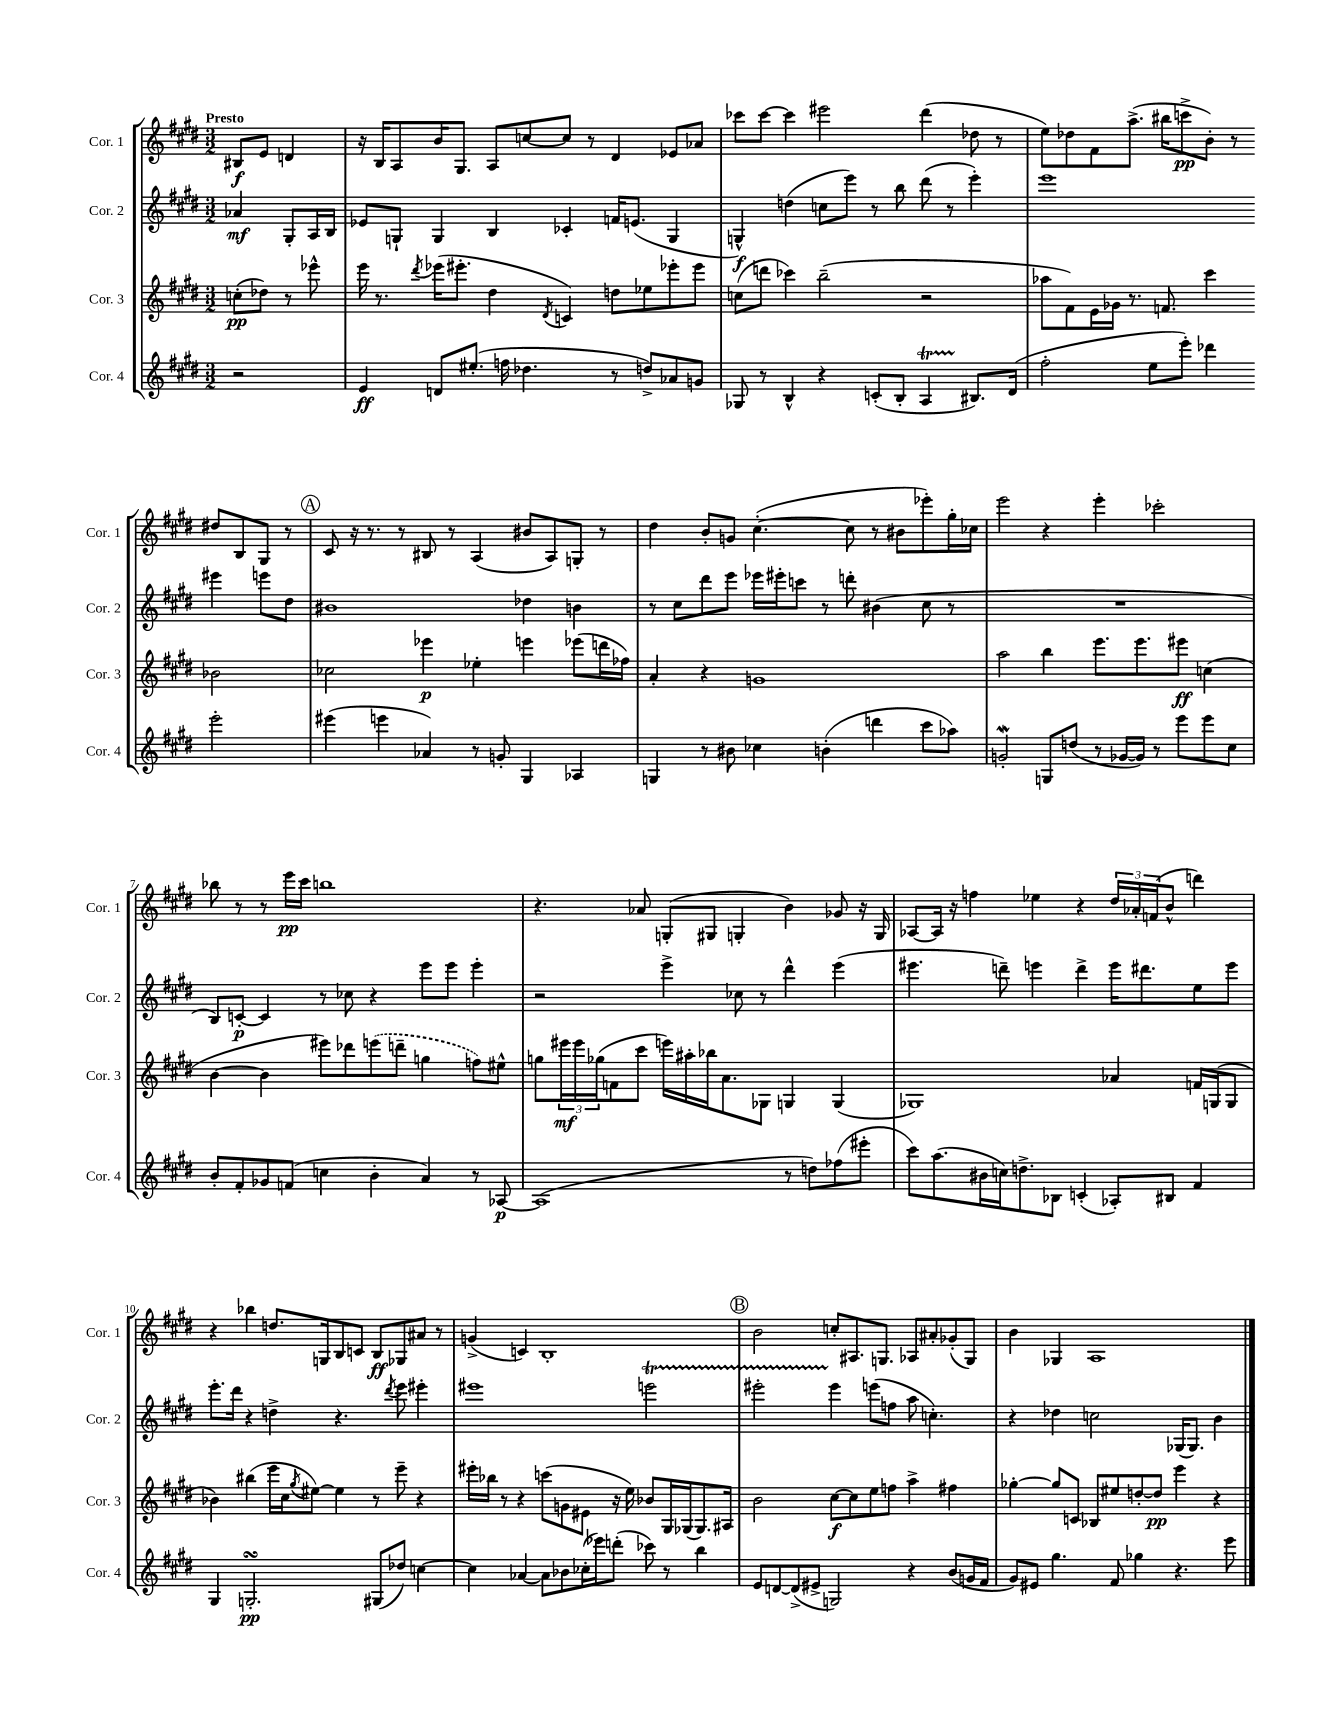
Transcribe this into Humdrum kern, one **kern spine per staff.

**kern	**kern	**kern	**kern
*staff4	*staff3	*staff2	*staff1
*clefG2	*clefG2	*clefG2	*clefG2
*k[f#c#g#d#]	*k[f#c#g#d#]	*k[f#c#g#d#]	*k[f#c#g#d#]
*M3/2	*M3/2	*M3/2	*M3/2
2r	(8cc'	4a-	8B#
.	8dd-)	.	8e
.	8r	8G#'	4d
.	8eee-^^	16A	.
.	.	16B	.
=	=	=	=
4e	16eee	8e-	16r
.	8.r	.	16B
.	.	8G`	8A
.	8qddd#	.	.
8d	(16eee-	4G	16b
.	8.eee#'	.	8.G#
(8.ee#'	.	.	.
.	4dd#	4B	8A
16ff	.	.	.
4.dd-	.	.	[8cc
.	8qd#	.	.
.	4c)	4c-'	8cc]
.	.	.	8r
8r	8dd	16f	4d#
.	.	(8.e	.
8dd^)	8ee-	.	.
8a-	8eee-'	4G	8e-
8g	8eee-	.	8a-
=	=	=	=
8G-	(8cc	4G^^)	8ccc-
8r	8ddd	.	[8ccc-
4B^^	4ccc-)	(4dd	4ccc-]
4r	(2bb~	8cc	2eee#
.	.	8eee)	.
(8c'	.	8r	.
8B'	.	8bb	.
4A	2r	(8ddd#	(4ddd#
.	.	8r	.
8.B#)	.	4eee')	8dd-
.	.	.	8r
(16d#	.	.	.
=	=	=	=
2ff#'	8aa-	1eee	8ee)
.	8f#)	.	8dd-
.	16e	.	8f#
.	16g-	.	.
.	8.r	.	(8.aa^
8ee	.	.	.
.	8.f	.	16bb#
8eee')	.	.	8ccc^
4ddd-	4ccc#	.	8b')
.	.	.	8r
2eee'	2b-	4eee#	8dd#
.	.	.	8B
.	.	8eee	8G#
.	.	8dd#	8r
=	=	=	=
(4eee#	2cc-	1b#	8c#
.	.	.	16r
.	.	.	8.r
4eee	.	.	.
.	.	.	8r
4a-)	4eee-	.	8B#
.	.	.	8r
8r	4ee-'	.	(4A
8g'	.	.	.
4G#	4eee	4dd-	8b#
.	.	.	8A)
4A-	(8eee-	4b	8G'
.	16ddd	.	8r
.	16ff-)	.	.
=	=	=	=
4G	4a'	8r	4dd#
.	.	8cc#	.
8r	4r	8ddd#	8b'
8b#	.	8eee	8g
4cc-	1g	16eee-	([4.cc#'
.	.	16eee#'	.
.	.	8ccc	.
(4b'	.	8r	.
.	.	8ddd'	8cc#]
4ddd	.	(4b#	8r
.	.	.	8b#
8ccc#	.	8cc#	8eee-')
8aa-)	.	8r	16gg#'
.	.	.	16cc-
=	=	=	=
2g'	2aa	1.r	2eee
8G	4bb	.	4r
(8dd	.	.	.
8r	8.eee	.	4eee'
[16g-	.	.	.
16g-])	8.eee	.	.
8r	.	.	2ccc-'
8eee	8eee#	.	.
8eee	(4cc	.	.
8cc#	.	.	.
=	=	=	=
8b'	[4b	8B)	8bb-
8f#'	.	[8c'	8r
8g-	4b]	4c]	8r
(8f	.	.	16eee
.	.	.	16ccc#
4cc	8eee#)	8r	1bb
.	8ddd-	8cc-	.
4b'	(8eee	4r	.
.	8ddd~	.	.
4a)	4gg	8eee	.
.	.	8eee	.
8r	8ff)	4eee'	.
[8A-	8ee#^^	.	.
=	=	=	=
(1A-]	8gg	2r	4.r
.	24eee#	.	.
.	24eee#	.	.
.	(24gg-	.	.
.	8f	.	.
.	8ccc#	.	8a-
.	16eee)	4eee^	(8G'
.	16aa#'	.	.
.	16bb-	.	8G#
.	8.a	.	.
.	.	8cc-	4G'
.	8G-	8r	.
8r	4G	4ddd#^^	4b)
8dd)	.	.	.
(8ff-	(4G	(4eee	8g-
8eee#'	.	.	16r
.	.	.	16G
=	=	=	=
8ccc#)	1G-)	4.eee#	[8A-
(8.aa	.	.	16A-]
.	.	.	16r
.	.	.	4ff
16b#	.	.	.
16cc)	.	8ddd~)	.
8.dd^	.	.	.
.	.	4eee	4ee-
8B-	.	.	.
(4c'	.	4ddd^	4r
8A-')	4a-	16eee	24dd#
.	.	.	24a-'
.	.	8.ddd#	.
.	.	.	(24f
8B#	.	.	8b^^
4f#	16f	8ee	4ddd)
.	(16G	.	.
.	8G	8eee	.
=	=	=	=
4G#	4b-)	8.eee'	4r
.	.	16ddd#	.
2.G'	(4bb#	4r	4bb-
.	16eee	4dd^	8.dd
.	16cc#	.	.
.	8qgg#	.	.
.	[8ee#)	.	.
.	.	.	16G
.	4ee#]	4.r	8B
.	.	.	8c
(8G#	8r	.	8B
.	.	8qddd#	.
8dd-)	8eee~	8eee	8G-
[4cc	4r	4eee#'	8a#
.	.	.	8r
=	=	=	=
4cc]	16eee#'	1eee#	(4g^
.	16bb-	.	.
.	8r	.	.
[4a-	4r	.	4c)
8a-]	(8ccc	.	1B'
8b-	8g	.	.
(16cc-'	8e#	.	.
16eee-)	.	.	.
(8ddd'	16r	.	.
.	16ee)	.	.
8ccc-)	8b-	2eee	.
8r	16G#	.	.
.	(16G-	.	.
4bb	8.G-)	.	.
.	16A#	.	.
=	=	=	=
8e	2b	2eee#'	2b
[8d	.	.	.
(8d^]	.	.	.
8e#^	.	.	.
2G)	[8cc#	4eee#	8cc'
.	8cc#]	.	8.A#
.	8ee	(8eee	.
.	.	.	8.G
.	8ff	8ff	.
4r	4aa^	8aa	8A-
.	.	4.cc')	8a#'
(8b	4ff#	.	(8g-'
16g	.	.	8G)
16f#	.	.	.
=	=	=	=
8g#)	[4gg-'	4r	4b
8e#	.	.	.
4.gg#	8gg-]	4dd-	4G-
.	8c	.	.
.	8B-	2cc	1A
8f#	8ee#	.	.
4gg-	[8dd'	.	.
.	8dd]	.	.
4.r	4eee	(16G-	.
.	.	8.G-)	.
.	4r	4b	.
8eee	.	.	.
==	==	==	==
*-	*-	*-	*-
